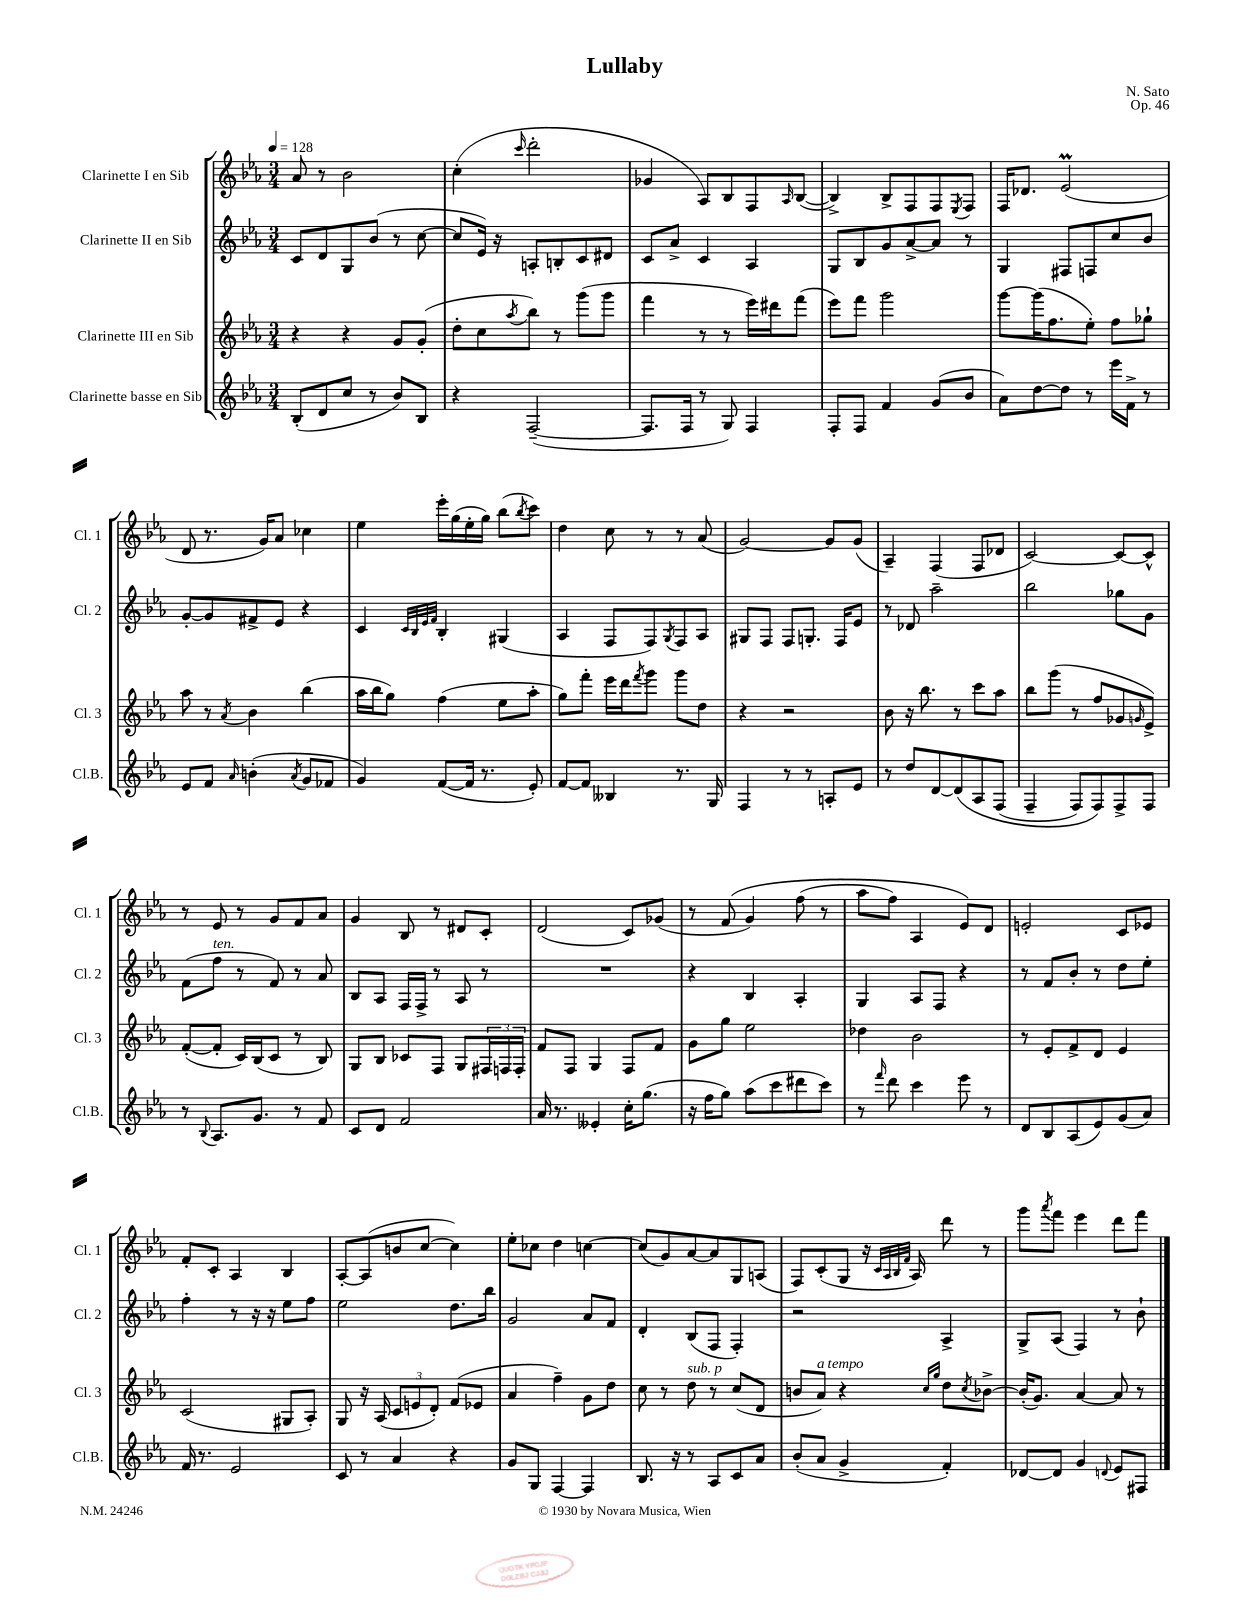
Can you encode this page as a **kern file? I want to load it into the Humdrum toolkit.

**kern	**kern	**kern	**kern
*staff4	*staff3	*staff2	*staff1
*clefG2	*clefG2	*clefG2	*clefG2
*k[b-e-a-]	*k[b-e-a-]	*k[b-e-a-]	*k[b-e-a-]
*M3/4	*M3/4	*M3/4	*M3/4
*MM128	*MM128	*MM128	*MM128
(8B-'	4r	8c	8a-
8d	.	8d	8r
8cc	4r	8G	2b-
8r	.	(8b-	.
8b-)	8g	8r	.
8B-	(8g'	[8cc	.
=	=	=	=
4r	8dd'	8cc]	(4cc'
.	8cc	16e-)	.
.	.	16r	.
.	8qaa-	.	16qqccc
([2F~	8bb-)	8A'	2ddd'
.	8r	8B'	.
.	(8ggg	8c	.
.	8ggg	8d#	.
=	=	=	=
8.F]	4fff	8c	4g-
.	.	8a-^	.
16F	.	.	.
8r	8r	4c	8A-)
8G)	8r	.	8B-
4F	16eee-)	4A-	8F
.	16ddd#	.	.
.	.	.	16qqA-
.	(8fff	.	([8B-
=	=	=	=
8F'	8eee-)	8G	4B-^])
8F	8fff	8B-	.
4f	2ggg	8g	8B-^
.	.	[8a-^	8F
(8g	.	8a-]	8F
.	.	.	8qE-
8b-	.	8r	8F
=	=	=	=
8a-)	[8ggg	4G	16F
.	.	.	8.d-
[8dd	(16ggg]	.	.
.	8.ff	.	.
8dd]	.	8F#	(2e-
8r	8ee-')	8F	.
16eee-	8ff	8cc	.
16f^	.	.	.
8r	8gg-`	8b-	.
=	=	=	=
8e-	8aa-	[8g'	8d
8f	8r	8g]	8.r
16qqa-	8qa-	.	.
(4b'	4b-	8f#^	.
.	.	.	16g)
.	.	8e-	8a-
8qa-	.	.	.
8g	(4bb-	4r	4cc-
8f-	.	.	.
=	=	=	=
4g)	16aa-	4c	4ee-
.	16bb-	.	.
.	8gg)	.	.
.	.	32qqc	.
.	.	32qqB-	.
.	.	32qqe-	.
.	.	32qqf	.
([8f	(4ff	4B-'	16eee-'
.	.	.	(16gg
16f]	.	.	16ee-'
8.r	.	.	16gg)
.	8ee-	(4G#	(8bb-
.	.	.	8qbb-
8e-')	8aa-'	.	8ccc)
=	=	=	=
[8f	8gg)	4A-	4dd
8f]	8fff'	.	.
4B--	16eee-	8F	8cc
.	16ddd	.	.
.	8qfff	.	.
.	8ggg	8F)	8r
.	.	8qG	.
8.r	8ggg	8F	8r
.	8dd	8A-	(8a-
16G	.	.	.
=	=	=	=
4F	4r	8G#	[2g)
.	.	8F	.
8r	2r	8F	.
8r	.	8.G'	.
8A'	.	.	8g]
.	.	16F	.
8e-	.	8e-	(8g
=	=	=	=
8r	8b-	8r	4A-~)
8dd	16r	8d-	.
.	8.bb-	.	.
[8d	.	2aa-~	(4F
&(8d]	8r	.	.
8A-	8ccc	.	8F
(8F	8aa-	.	8d-
=	=	=	=
4F~	8bb-	2bb-	[2c)
.	(8ggg	.	.
8F)	8r	.	.
8F&)	8ff	.	.
8F^	8g-	8gg-	8c_
.	16qqg	.	.
8F	8e-^)	8g	8c^^]
=	=	=	=
8r	([8f'	(8f	8r
8qqB-	.	.	.
8.A-	8f']	8ff	8e-
.	16c)	8r	8r
8.g	(16B-	.	.
.	8c	8f)	8g
8r	8r	8r	8f
8f	8B-)	8a-	8a-
=	=	=	=
8c	8G	8B-	4g
8d	8B-	8A-	.
2f	8c-	16F	8B-
.	.	16F^	.
.	8F	8r	8r
.	8G	8A-	8d#
.	24F#	8r	8c'
.	24F	.	.
.	24F'	.	.
=	=	=	=
16a-	8f	2.r	(2d
8.r	.	.	.
.	8F	.	.
4e--'	4G	.	.
16cc'	8F	.	8c)
(8.gg	.	.	.
.	8f	.	(8g-
=	=	=	=
16r	8g	4r	8r
16ff	.	.	.
8gg)	8gg	.	&(8f
(8aa-	2ee-	4B-	4g)
8ccc	.	.	.
8ddd#	.	4A-'	(8ff
8ccc)	.	.	8r
=	=	=	=
8r	4dd-	4G	8aa-
16qqfff	.	.	.
8ddd	.	.	8ff)
4ccc	2b-	8A-	4A-
.	.	8F	.
8eee-	.	4r	8e-&)
8r	.	.	8d
=	=	=	=
8d	8r	8r	2e'
8B-	8e-'	8f	.
(8A-	8f^	8b-'	.
8e-)	8d	8r	.
(8g	4e-	8dd	8c
8a-)	.	8ee-'	8e-
=	=	=	=
16f	(2c	4ff'	8f'
8.r	.	.	.
.	.	.	8c'
2e-	.	8r	4A-
.	.	16r	.
.	.	16r	.
.	8G#	8ee-	4B-
.	8A-')	8ff	.
=	=	=	=
8c	8G	2ee-	[8A-'
8r	16r	.	(8A-]
.	(16A-	.	.
4a-	12c	.	8b
.	12e	.	.
.	.	.	[8cc
.	12d')	.	.
4r	(8f	8.dd	4cc])
.	8e-	.	.
.	.	16bb-	.
=	=	=	=
8g	4a-	2g	8ee-'
8G	.	.	8cc-
[4F	4ff~)	.	4dd
4F]	8g	8a-	[4cc
.	8dd	8f	.
=	=	=	=
8.B-	8cc	4d'	(8cc]
.	8r	.	8g)
16r	.	.	.
8r	8dd	(8B-	[8a-
8A-	8r	8F	8a-]
8c	(8cc	4F')	8G
8a-	8d	.	(8A
=	=	=	=
(8b-'	8b	2r	8F)
8a-	8a-)	.	(8c'
4g^	4r	.	8G
.	.	.	16r
.	.	.	32qqc
.	.	.	32qqA-
.	.	.	32qqB-
.	.	.	32qqf
.	.	.	16A-)
.	16qqcc	.	.
.	16qqgg	.	.
4f')	8dd	4A-^	8ddd
.	8qcc	.	.
.	[8b-^	.	8r
=	=	=	=
[8d-	(16b-']	8G^	8ggg
.	8.g)	.	.
.	.	.	8qaaa-
8d-]	.	(8A-	8fff
4g	[4a-	4F)	4eee-
8qqd	.	.	.
8e-	8a-]	8r	8ddd
8F#	8r	8b-`	8fff
==	==	==	==
*-	*-	*-	*-
